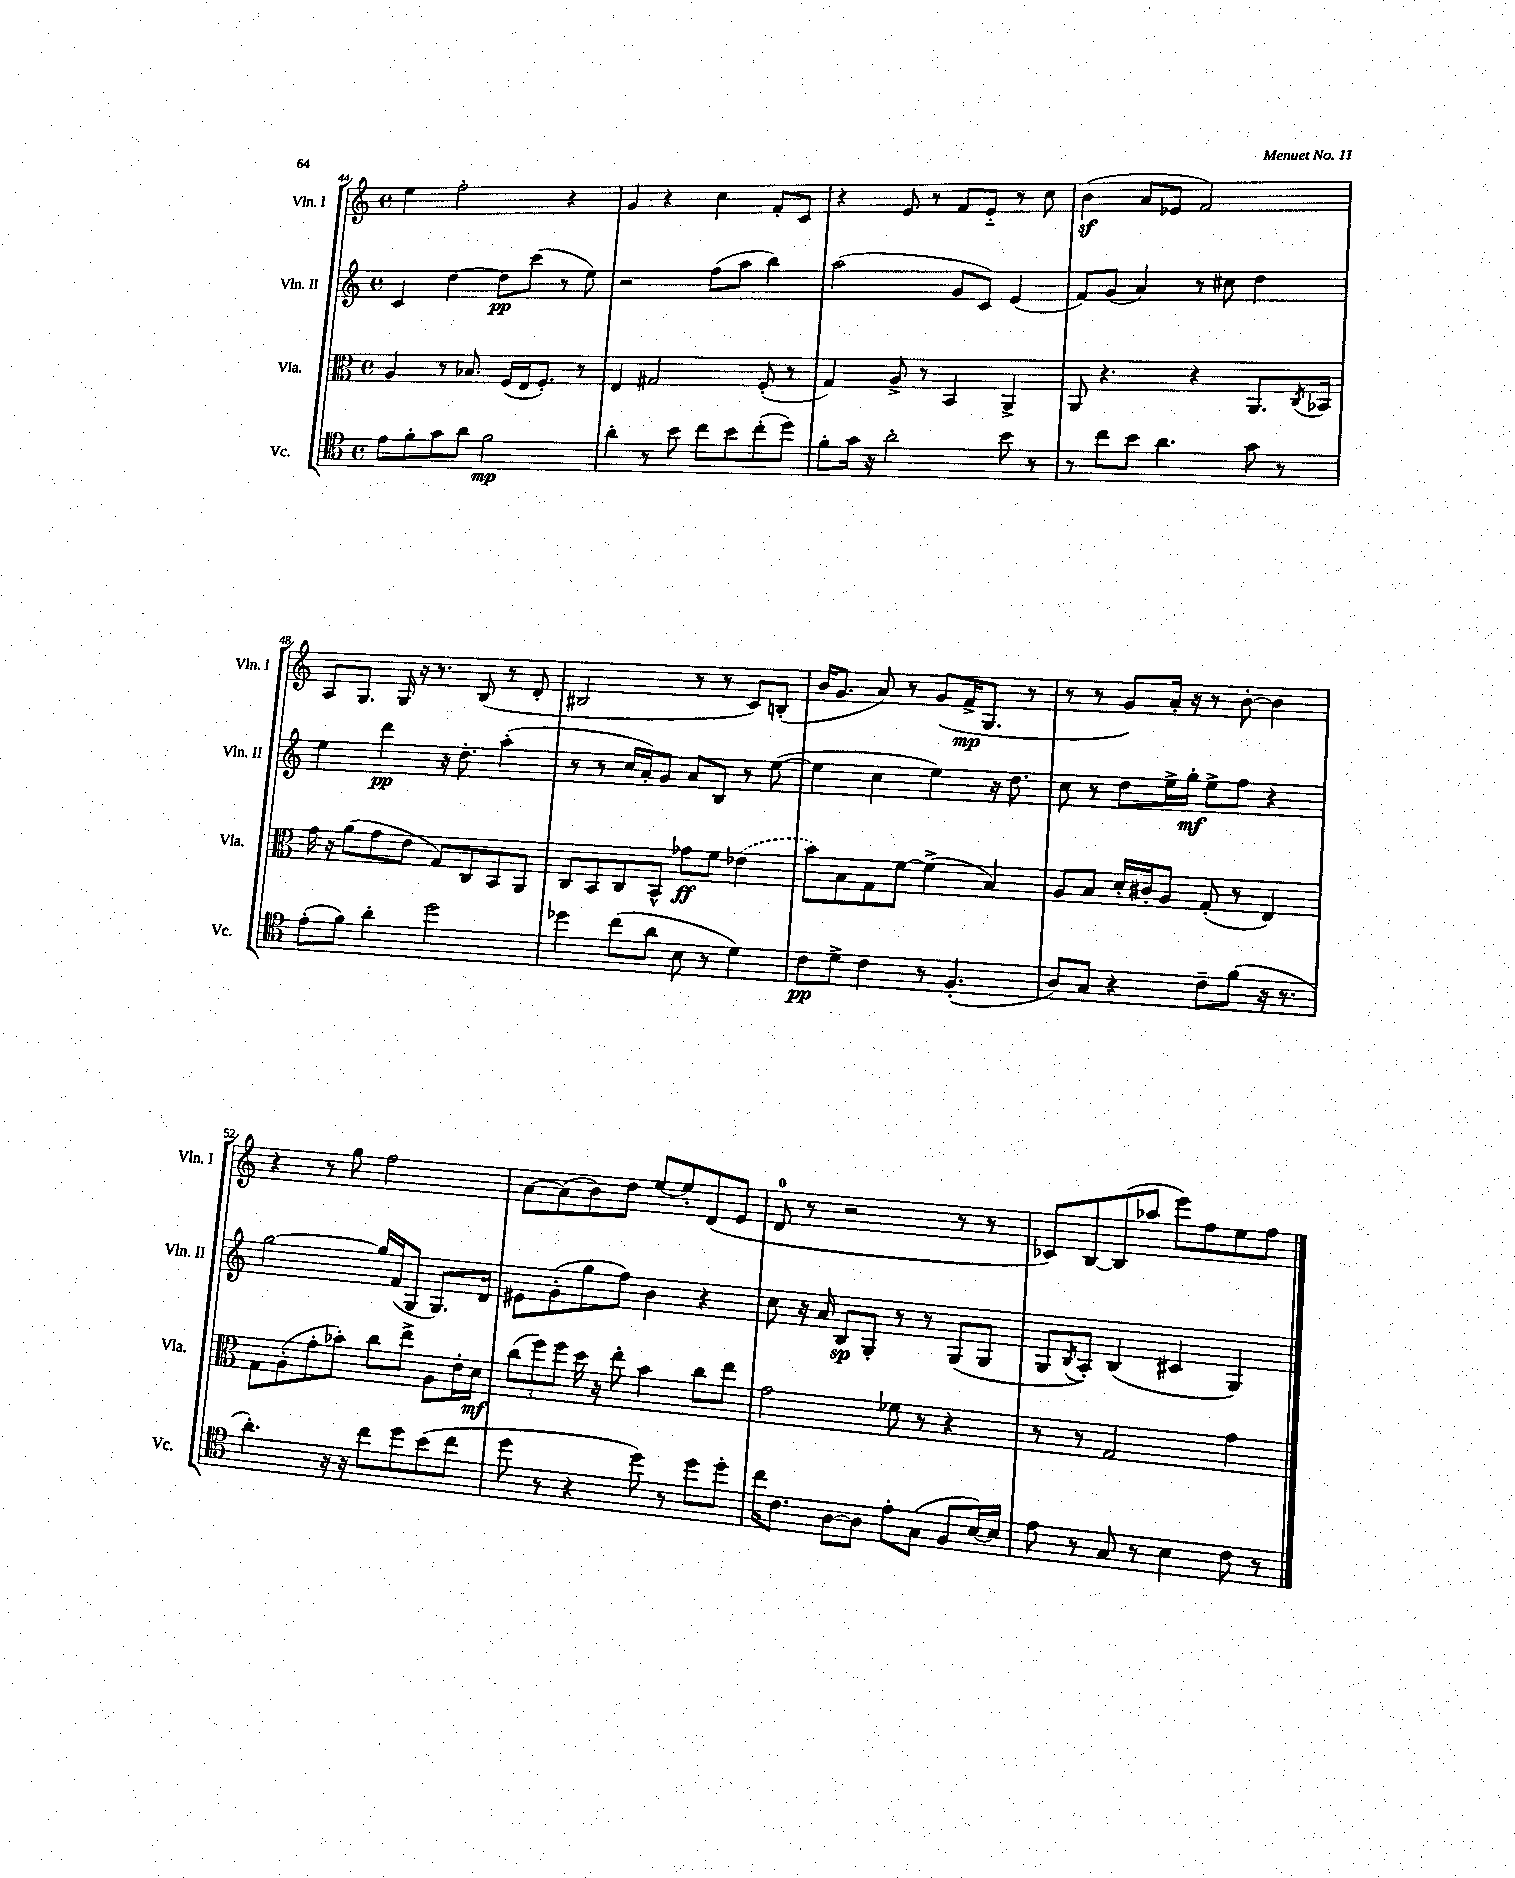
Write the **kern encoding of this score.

**kern	**kern	**kern	**kern
*staff4	*staff3	*staff2	*staff1
*clefC4	*clefC3	*clefG2	*clefG2
*k[]	*k[]	*k[]	*k[]
*M4/4	*M4/4	*M4/4	*M4/4
*met(c)	*met(c)	*met(c)	*met(c)
8e\L	4A/	4c/	4ee\
8f'\	.	.	.
8g\	8r	[4dd\	2ff'\
8a\J	8.B-/	.	.
2f\	.	8dd\]L	.
.	(16F/LL	.	.
.	16E/J	(8ccc\J	.
.	8.F'/J)	.	.
.	.	8r	4r
.	8r	8ee\)	.
=	=	=	=
4a'\	4E/	2r	4g/
8r	2G#/	.	4r
8b\	.	.	.
8cc\L	.	(8ff\L	4cc\
8b\	.	8aa\J	.
(8cc'\	(8F'/	4bb\)	8f'/L
8dd\J)	8r	.	8c/J
=	=	=	=
8f'\L	4G/)	(2aa\	4r
16g\Jk	.	.	.
16r	.	.	.
2a'\	8A^/	.	8e/
.	8r	.	8r
.	4BB/	8g/L	8f/L
.	.	8c/J)	8e'~/J
8b\	4AA^/	(4e/	8r
8r	.	.	8cc\
=	=	=	=
8r	8AA/	8f/L)	(4b\
8cc\L	4.r	(8g/J	.
8b\J	.	4a/)	8a/L
4.a\	.	.	8e-/J
.	4r	8r	2f/)
.	.	8cc#\	.
8g\	8.AA/L	4dd\	.
8r	.	.	.
.	8qC/	.	.
.	16BB-/Jk	.	.
=	=	=	=
(8e'\L	16g\	4ee\	8A/L
.	16r	.	.
8f\J)	(8a\L	.	8.G/J
4a'\	8g\	4ddd\	.
.	.	.	16G/
.	8e\J	.	16r
.	.	.	8.r
2dd\	8G/L)	16r	.
.	.	8.dd'\	.
.	8C/	.	(8B/
.	8BB/	(4aa'\	8r
.	8AA/J	.	8d'/
=	=	=	=
4dd-\	8C/L	8r	2B#/
.	8BB/	8r	.
(8cc\L	8C/	16cc/LL	.
.	.	16a'/J)	.
8a\J	8BB^^/J	8g/J	.
8B\	8g-\L	8a/L	8r
8r	8f\J	8B/J	8r
4d\)	(4e-\	8r	8c/L)
.	.	([8ee\	(8B'/J
=	=	=	=
8c\L	8b\L)	4ee\]	16b/LK
.	.	.	8.g/J
8d^\J	8B\	.	.
4c\	8G\	4cc\	8a/)
.	[8f\J	.	8r
8r	(4f^\]	4ee\)	(8g/L
(4.F'/	.	.	16f^/K
.	.	.	8.G/J
.	4B/)	16r	.
.	.	8.dd\	.
.	.	.	8r
=	=	=	=
8A/L)	8A/L	8cc\	8r
8G/J	8B/J	8r	8r
4r	16d'/LL	8dd\L	8g/L)
.	16c#'/J	.	.
.	8A/J	16ee^\L	16a'/Jk
.	.	16gg'\JJ	16r
8c~\L	(8G'/	8ee^\L	8r
(8f\J	8r	8ff\J	[8b'\
16r	4E/)	4r	4b\]
8.r	.	.	.
=	=	=	=
4.a'\)	8G\L	[2gg\	4r
.	(8A'\	.	.
.	8g'\	.	8r
16r	8b-'\J)	.	8gg\
16r	.	.	.
8cc\L	8cc\L	16gg/]LL	2ff\
.	.	(16f/J	.
8dd\	8ee^\J	8G/J	.
(8b\	8A\L	8.G/L)	.
8cc\J	16e'\L	.	.
.	16d\JJ	16d/Jk	.
=	=	=	=
8dd\	(12cc\L	8e#\L	[8a\L
.	12ff\)	.	.
8r	.	(8g'\	(8a\]
.	12ff\J	.	.
4r	16dd\	8gg\	8b\)
.	16r	.	.
.	8ee'\	8ff\J)	8dd\J
8dd\)	4b\	4b\	[8ee/L
8r	.	.	8ee'/]
8dd\L	8cc\L	4r	(8d/
8dd'\J	8ee\J	.	8e/J
=	=	=	=
16cc\LK	2g\	8cc\	8d/
8.c\J	.	.	.
.	.	16r	8r
.	.	16a/	.
[8A\L	.	8B/L	2r
8A\]J	.	8G'/J	.
8e'\L	8f-\	8r	.
(8G\J	8r	8r	.
8F/L	4r	(8G/L	8r
[16B/L)	.	8G/J	8r
16B/]JJ	.	.	.
=	=	=	=
8e\	8r	8G/L	8c-/L)
.	.	8qB/	.
8r	8r	8A'/J)	[8B/
8G/	2G/	(4B/	(8B/]
8r	.	.	8aa-/J
4B\	.	4c#/	8eee\L)
.	.	.	8ff\
8c\	4g\	4G/)	8ee\
8r	.	.	8ff\J
==	==	==	==
*-	*-	*-	*-
